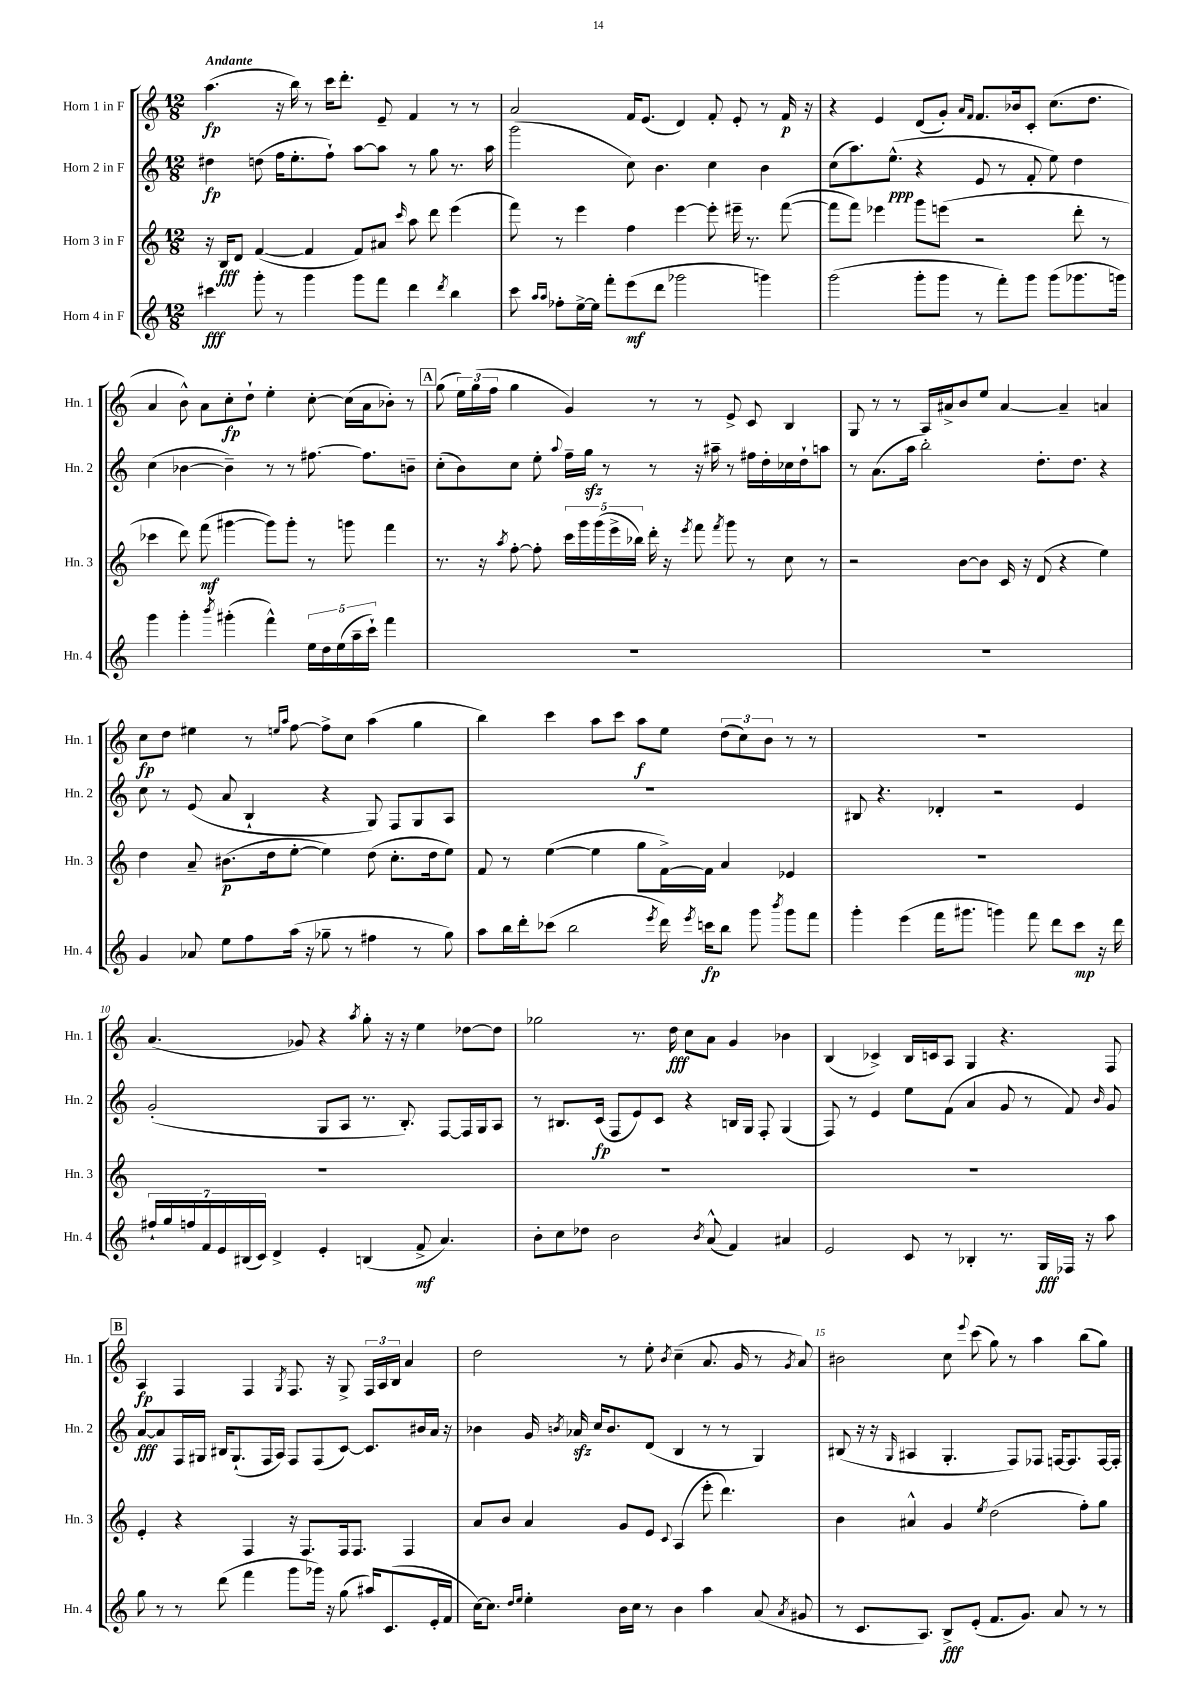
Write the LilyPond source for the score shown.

<<
\new StaffGroup <<
\new Staff = "s0" \with { instrumentName = "Horn 1 in F" shortInstrumentName = "Hn. 1" } {
    \clef treble \key c \major \numericTimeSignature \time 12/8 \tempo "Andante"
    \autoBeamOff a''4.\fp( r16 b''16) r8 c'''16[ d'''8.]-. e'8-- f'4 r8 r8 |
    a'2 f'16[ e'8.]( d'4) f'8-. e'8-. r8 f'16\p r16 |
    r4 e'4 d'8[( g'8]-.) \grace { a'16[ f'16] } f'8.[ bes'16 c'8]-. c''8.[( d''8.] |
    a'4 b'8-^) a'8[ c''8-.\fp d''8]-! e''4-. c''8~-. c''16[( a'16 bes'8]-.) r8 |
    \mark \markup { \box "A" } g''8( \tuplet 3/2 { e''16[) g''16( f''16] } g''4 g'4) r8 r8 e'8-> c'8 b4 |
    g8 r8 r8 a16[ ais'16-> b'8 e''8] ais'4~ ais'4-- a'4 |
    c''8[\fp d''8] eis''4 r8 \grace { e''16[ a''16] } f''8~ f''8[-> c''8] a''4( g''4 |
    b''4) c'''4 a''8[ c'''8] a''8[\f e''8] \tuplet 3/2 { d''8[( c''8) b'8] } r8 r8 |
    R1. |
    a'4.( ges'8) r4 \acciaccatura { a''8 } g''8-. r16 r16 e''4 des''8[~ des''8] |
    ges''2 r8. d''16\fff c''8[ a'8] g'4 bes'4 |
    b4( ces'4->) b16[ c'16 a8] g4 r4. f8 |
    \mark \markup { \box "B" } a4\fp f4 f4 \acciaccatura { g8 } f8. r16 g8-> \tuplet 3/2 { f16[ a16 b16] } a'4 |
    d''2 r8 e''8-. \acciaccatura { b'8 } c''4--( a'8. g'16 r8 \acciaccatura { g'8 } a'8) |
    bis'2 c''8 \appoggiatura { e'''8 } c'''8( g''8) r8 a''4 b''8[( g''8]) \bar "|." |
}
\new Staff = "s1" \with { instrumentName = "Horn 2 in F" shortInstrumentName = "Hn. 2" } {
    \clef treble \key c \major \numericTimeSignature \time 12/8
    \autoBeamOff dis''4\fp d''8( f''16[ e''8.-. f''8]-!) a''8[~ a''8] r8 g''8 r8. a''16 |
    g'''2( c''8) b'4. c''4 b'4 |
    c''8[( a''8.) e''8.]-^\ppp( r4 e'8 r8 f'8-. e''8) d''4 |
    c''4( bes'4~ bes'4--) r8 r8 fis''8.~ fis''8.[ b'8]-- |
    \mark \markup { \box "A" } c''8[-.( b'8) c''8] e''8-. \appoggiatura { a''8 } f''16[-- g''16]\sfz r8 r8 r16 ais''16-- r8 fis''16[ d''16-. ces''16 d''16-! a''8] |
    r8 a'8.[( a''16] b''2-.) d''8.[-. d''8.] r4 |
    c''8 r8 e'8( a'8 b4-! r4 g8) f8[ g8 a8] |
    R1. |
    bis8 r4. des'4-. r2 e'4 |
    g'2-.( g8[ a8] r8. b8.-.) f8[~ f16 g16 a8] |
    r8 bis8.[ c'16]\fp( f8[ e'8) c'8] r4 b16[ g16] f8-. g4( |
    f8) r8 e'4 e''8[ f'8]( a'4 g'8 r8 f'8) \grace { b'16 } g'8 |
    \mark \markup { \box "B" } a'8[~\fff a'8 f16 gis16] bis16[ gis8.-!( f16 a16]) f8[ f8( c'8]~) c'8.[ bis'16 a'16] r16 |
    bes'4 g'16 \acciaccatura { b'8 } aes'16\sfz c''16[ b'8. d'8]( b4 r8 r8 g4) |
    bis8( r16 r16 \grace { g16 } ais4 g4.-. f8[) fes8] f16[~ f8. f16~ f16]-. \bar "|." |
}
\new Staff = "s2" \with { instrumentName = "Horn 3 in F" shortInstrumentName = "Hn. 3" } {
    \clef treble \key c \major \numericTimeSignature \time 12/8
    \autoBeamOff r16 b16[\fff d'8] f'4~( f'4 f'8[) ais'8] \grace { c'''16 } a''8 d'''8 e'''4( |
    f'''8) r8 e'''4 f''4 e'''4~ e'''8-. eis'''16-- r8. f'''8~( |
    f'''8[ f'''8]) ees'''4 g'''8[ e'''8]( r2 d'''8-. r8 |
    ces'''4 d'''8) f'''8\mf( gis'''4~ gis'''8[) gis'''8]-. r8 g'''8 f'''4 |
    \mark \markup { \box "A" } r8. r16 \acciaccatura { a''8 } f''8~-. f''8-. \tuplet 5/4 { c'''16[ g'''16 g'''16( e'''16-> bes''16]) } d'''16-. r16 \acciaccatura { e'''8 } f'''8 \acciaccatura { f'''8 } g'''8 r8 c''8 r8 |
    r2 b'8[~ b'8] c'16 r16 d'8( r4 e''4) |
    d''4 a'8-- bis'8.[\p( d''16 e''8]~-. e''4) d''8( c''8.[-. d''16 e''8]) |
    f'8 r8 e''4~( e''4 g''8[ f'16~->) f'16] a'4 ees'4 |
    R1. |
    R1. |
    R1. |
    R1. |
    \mark \markup { \box "B" } e'4-. r4 f4 r16 f8.[ f16 f8.] f4 |
    a'8[ b'8] a'4 g'8[ e'8] \appoggiatura { c'8 } a4( e'''8-. d'''4.) |
    b'4 ais'4-^ g'4 \acciaccatura { e''8 } d''2( f''8[-.) g''8] \bar "|." |
}
\new Staff = "s3" \with { instrumentName = "Horn 4 in F" shortInstrumentName = "Hn. 4" } {
    \clef treble \key c \major \numericTimeSignature \time 12/8
    \autoBeamOff cis'''4\fff g'''8-. r8 g'''4 g'''8[ f'''8] d'''4 \acciaccatura { d'''8 } b''4 |
    c'''8 \grace { a''16[ a''16] } fes''8[-. e''16~-> e''16] f'''8[-. e'''8\mf( d'''8] ges'''2 g'''4) |
    g'''2( g'''8[-. g'''8] r8 f'''8[-.) g'''8] g'''8[( ges'''8. g'''16]) |
    g'''4 g'''4-. \acciaccatura { b'''8 } gis'''4-.( f'''4-^) \tuplet 5/4 { e''16[ d''16 e''16( a''16-- c'''16]-!) } f'''4 |
    \mark \markup { \box "A" } R1. |
    R1. |
    g'4 aes'8 e''8[ f''8 a''16]( r16 ges''8-- r8 fis''4 r8 ges''8) |
    a''8[ b''16 d'''16-. ces'''8]( b''2 \acciaccatura { e'''8 } d'''16) \acciaccatura { e'''8 } c'''16[\fp b''8] g'''8 \acciaccatura { b'''8 } g'''8[ f'''8] |
    g'''4-. e'''4( f'''16[ gis'''8.] g'''4) f'''8 d'''8[ c'''8]\mp r16 d'''16 |
    \tuplet 7/4 { fis''16[-! g''16 f''16 f'16 e'16 bis16( c'16]) } d'4-> e'4-. b4( f'8->\mf a'4.) |
    b'8[-. c''8 des''8] b'2 \acciaccatura { b'8 } a'8-^( f'4) ais'4 |
    e'2 c'8 r8 bes4-. r8. g16[\fff fes16] r16 a''8 |
    \mark \markup { \box "B" } g''8 r8 r8 d'''8( f'''4 g'''8[ ges'''16]) r16 g''8( ais''16[) c'8.( e'16-. f'16] |
    c''16[~) c''8.] \grace { d''16[ e''16] } e''4-. b'16[ c''16] r8 b'4 a''4 a'8( \acciaccatura { a'8 } gis'8 |
    r8 c'8.[ a8.]) b8[->\fff e'8]-.( f'8.[ g'8.]) a'8 r8 r8 \bar "|." |
}
>>
>>
\layout { \context { \Score \override BarNumber.break-visibility = ##(#f #t #t) barNumberVisibility = #(every-nth-bar-number-visible 5) } }
